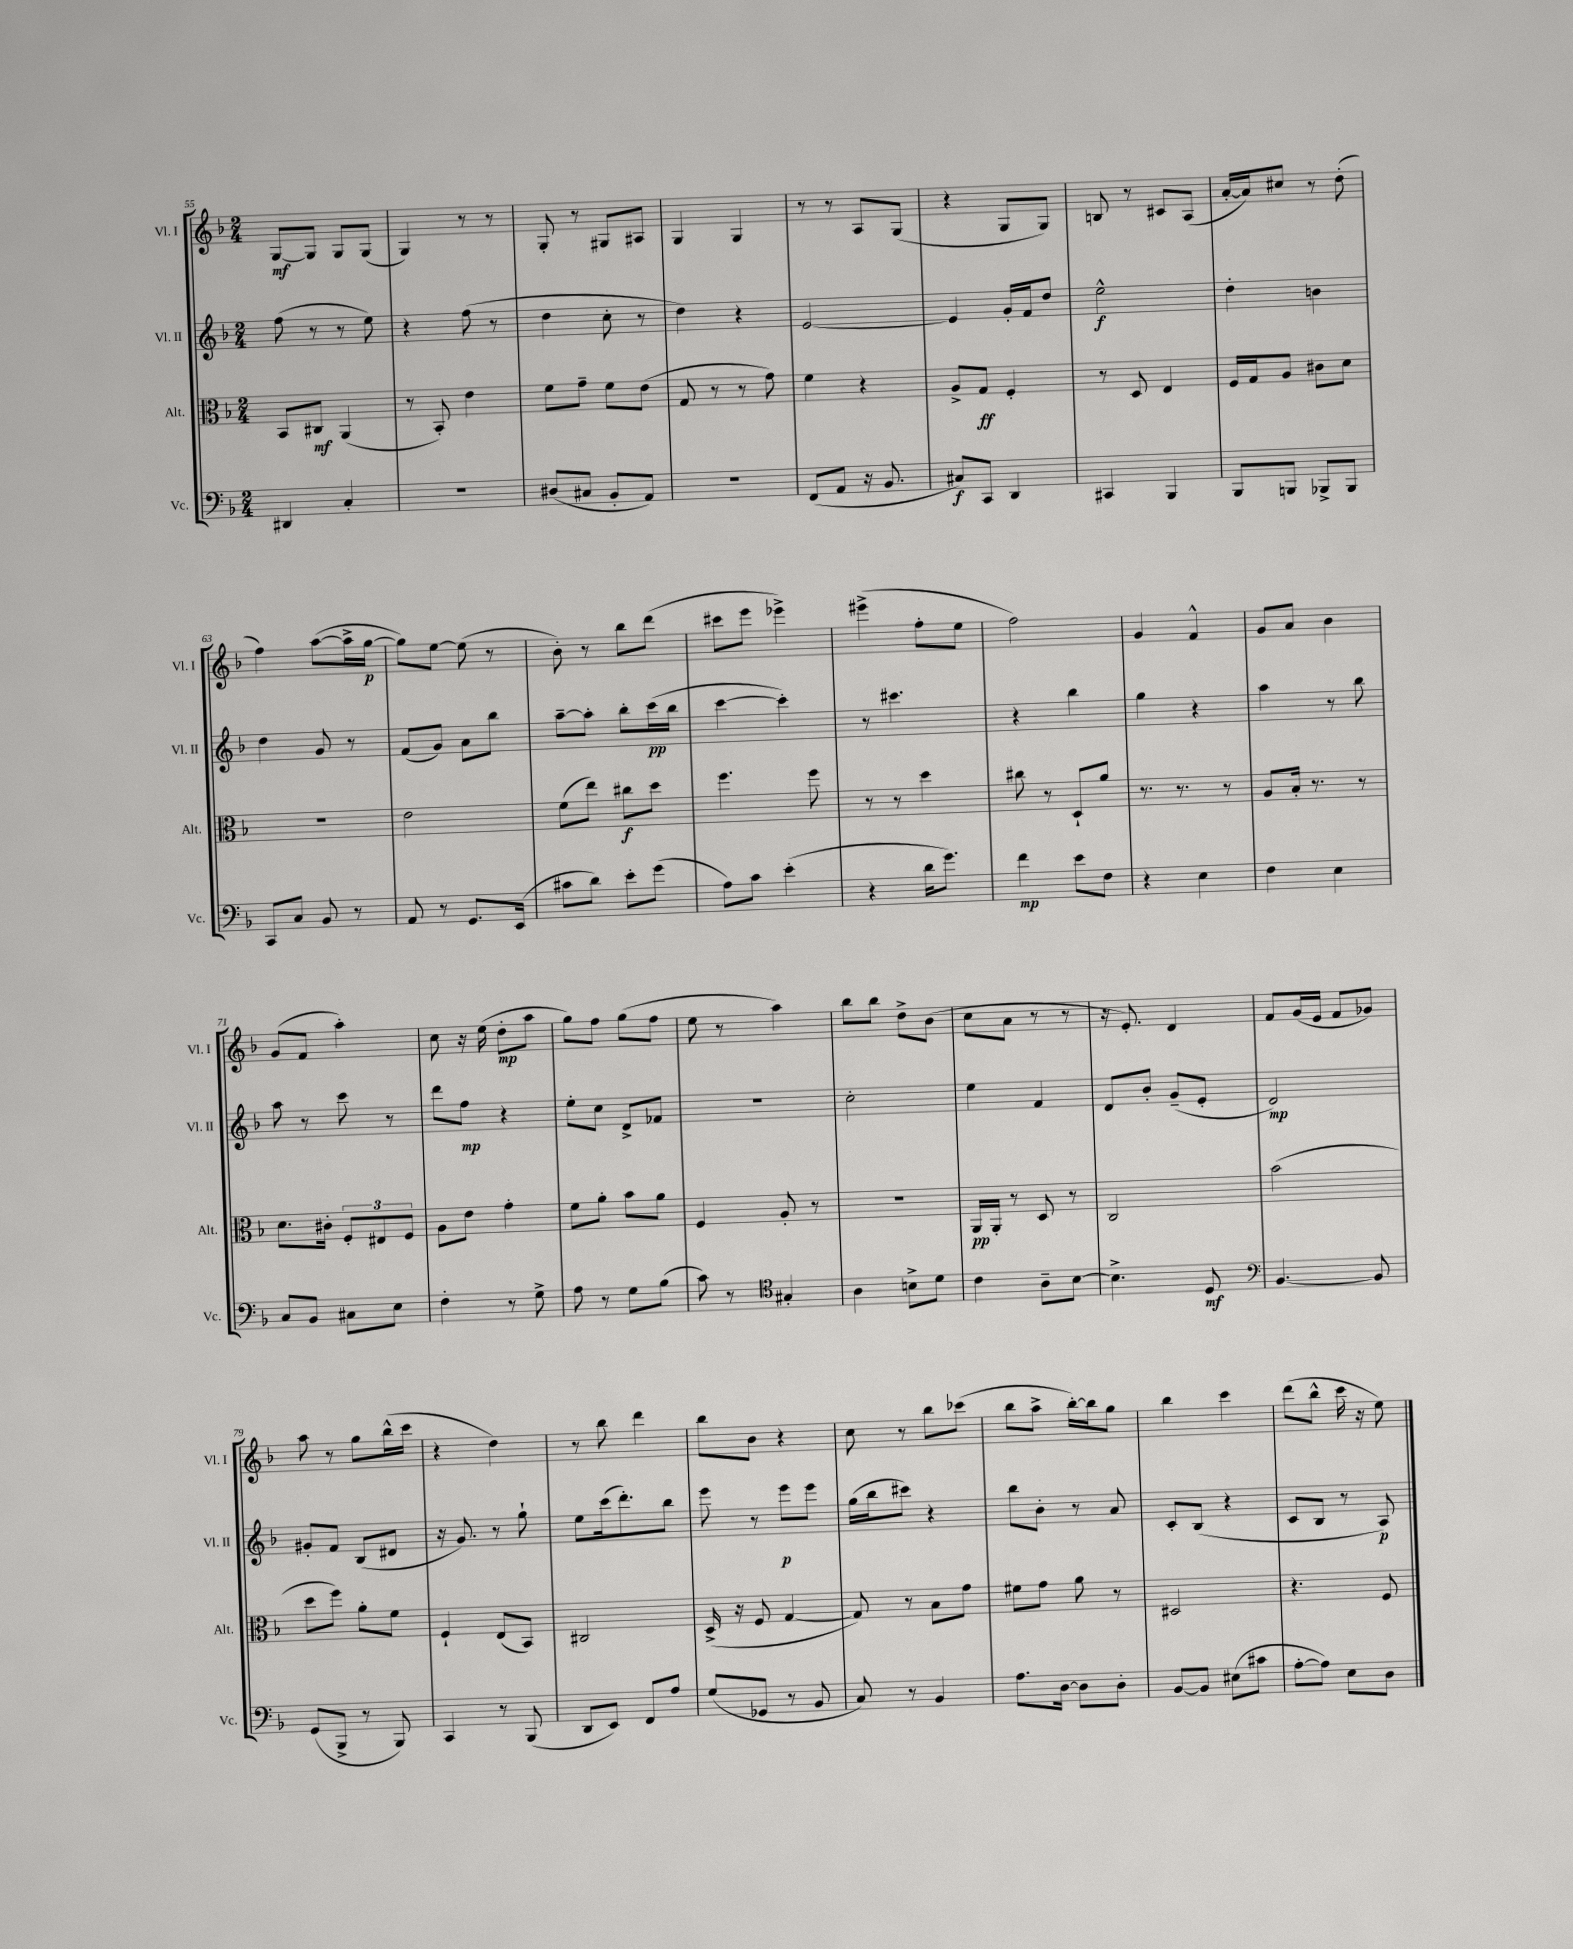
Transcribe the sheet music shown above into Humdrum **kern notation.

**kern	**kern	**kern	**kern
*staff4	*staff3	*staff2	*staff1
*clefF4	*clefC3	*clefG2	*clefG2
*k[b-]	*k[b-]	*k[b-]	*k[b-]
*M2/4	*M2/4	*M2/4	*M2/4
4DD#	8BB-	(8ff	[8G
.	8C#	8r	8G]
4C'	(4AA	8r	8G
.	.	8ee)	(8G
=	=	=	=
2r	8r	4r	4G)
.	8BB-')	.	.
.	4e	(8ff	8r
.	.	8r	8r
=	=	=	=
(8D#	8f	4dd	8G'
8C#	8g~	.	8r
8BB-'	8f	8cc'	8G#
8AA)	(8e	8r	8A#
=	=	=	=
2r	8G	4dd)	4G
.	8r	.	.
.	8r	4r	4G
.	8g)	.	.
=	=	=	=
(8FF	4f	[2e	8r
8AA	.	.	8r
16r	4r	.	8A
8.BB-	.	.	.
.	.	.	(8G
=	=	=	=
8C#)	8A^	4e]	4r
8CC	8G	.	.
4DD	4F'	16g'	8G
.	.	16f	.
.	.	8dd	8G)
=	=	=	=
4CC#	8r	2ee^^	8B
.	8D	.	8r
4BBB-	4E	.	8c#
.	.	.	(8A
=	=	=	=
8BBB-	16F	4dd'	[16a'
.	16G	.	16a])
8BBB	8A	.	8cc#
8BBB-^	8c#	4b	8r
8BBB-	8d	.	(8dd'
=	=	=	=
8CC	2r	4dd	4ff)
8C	.	.	.
8BB-	.	8g	([8aa
8r	.	8r	16aa^]
.	.	.	[16gg
=	=	=	=
8AA	2e	(8f	8gg])
8r	.	8g)	[8ee
8.GG	.	8a	(8ee]
.	.	8bb-	8r
(16EE	.	.	.
=	=	=	=
8c#	(8f	[8aa~	8b-')
8d)	8ee)	8aa']	8r
8e'	8cc#	8bb-'	8bb-
(8g	8dd	(16ccc	(8ddd
.	.	16bb-	.
=	=	=	=
8A)	4.ff	[4ccc	8ccc#
8c	.	.	8eee
(4e'	.	4ccc'])	4eee-^)
.	8ff	.	.
=	=	=	=
4r	8r	8r	(4eee#^
.	8r	4.ccc#	.
16d	4dd	.	8ff'
8.g)	.	.	.
.	.	.	8ee
=	=	=	=
4f	8cc#	4r	2ff)
.	8r	.	.
8e	8D`	4bb-	.
8F	8a	.	.
=	=	=	=
4r	8.r	4gg	4g
.	8.r	.	.
4E	.	4r	4f^^
.	8r	.	.
=	=	=	=
4F	8A	4aa	8g
.	16B-'	.	8a
.	8.r	.	.
4E	.	8r	4b-
.	8r	8bb-	.
=	=	=	=
8C	8.d	8aa	(8g
8BB-	.	8r	8f
.	16c#'	.	.
8C#	12F'	8ccc	4aa')
.	12E#	.	.
8E	.	8r	.
.	12F	.	.
=	=	=	=
4F'	8A	8ddd	8cc
.	8e	8ff	16r
.	.	.	(16ee
8r	4g'	4r	8dd'
8G^	.	.	8aa
=	=	=	=
8A	8f	8ee'	8gg)
8r	8a'	8cc	8ff
8G	8b-	8d^	(8gg
(8B-	8a	8f-	8ff
=	=	=	=
8c)	4F	2r	8ee
8r	.	.	8r
*clefC4	*	*	*
4G#'	8A'	.	4aa)
.	8r	.	.
=	=	=	=
4A	2r	2cc'	8bb-
.	.	.	8bb-
8B^	.	.	8dd^
8d	.	.	(8b-
=	=	=	=
4c	16AA	4ee	8cc
.	16AA'	.	.
.	8r	.	8a
8A~	8D	4f	8r
[8B-	8r	.	8r
=	=	=	=
4.B-^]	2C	8d	16r
.	.	.	8.e')
.	.	8b-'	.
.	.	(8g~	4d
8D	.	8e'	.
=	=	=	=
*clefF4	*	*	*
[4.BB-	(2b-	2d)	8f
.	.	.	(16g
.	.	.	16e
.	.	.	8f
8BB-]	.	.	8g-)
=	=	=	=
(8GG	8dd	8g#'	8aa
8BBB-^	8ff)	8f	8r
8r	8a'	(8B-	8gg
8BBB-)	8f	8d#	(16bb-^^
.	.	.	16ccc
=	=	=	=
4CC	4F`	16r	4r
.	.	8.g)	.
8r	(8E	8r	4dd)
(8BBB-	8BB-)	8gg`	.
=	=	=	=
8DD	2C#	8ee	8r
8EE)	.	(16ccc	8bb-
.	.	8.ddd')	.
8FF	.	.	4ddd
8A	.	8bb-	.
=	=	=	=
(8G	(16D^	8eee	8bb-
.	16r	.	.
8GG-	8F	8r	8b-
8r	[4G	8eee	4r
8BB-	.	8eee	.
=	=	=	=
8C)	8G])	(16gg	8cc
.	.	16bb-	.
8r	8r	8ccc#)	8r
4BB-	8B-	4r	8bb-
.	8g	.	(8ccc-
=	=	=	=
8.A	8f#	8bb-	8bb-
.	8g	8b-'	8aa^
[16D	.	.	.
8D]	8a	8r	[16bb-')
.	.	.	16bb-]
8D'	8r	8a	8gg
=	=	=	=
[8BB-	2D#	8c'	4bb-
8BB-]	.	(8B-	.
(8E#	.	4r	4ccc
8c#	.	.	.
=	=	=	=
[8A'	4.r	8c	(8ddd
8A])	.	8B-	8bb-^^
8E	.	8r	16ccc
.	.	.	16r
8D	8F	8A)	8ee)
==	==	==	==
*-	*-	*-	*-
